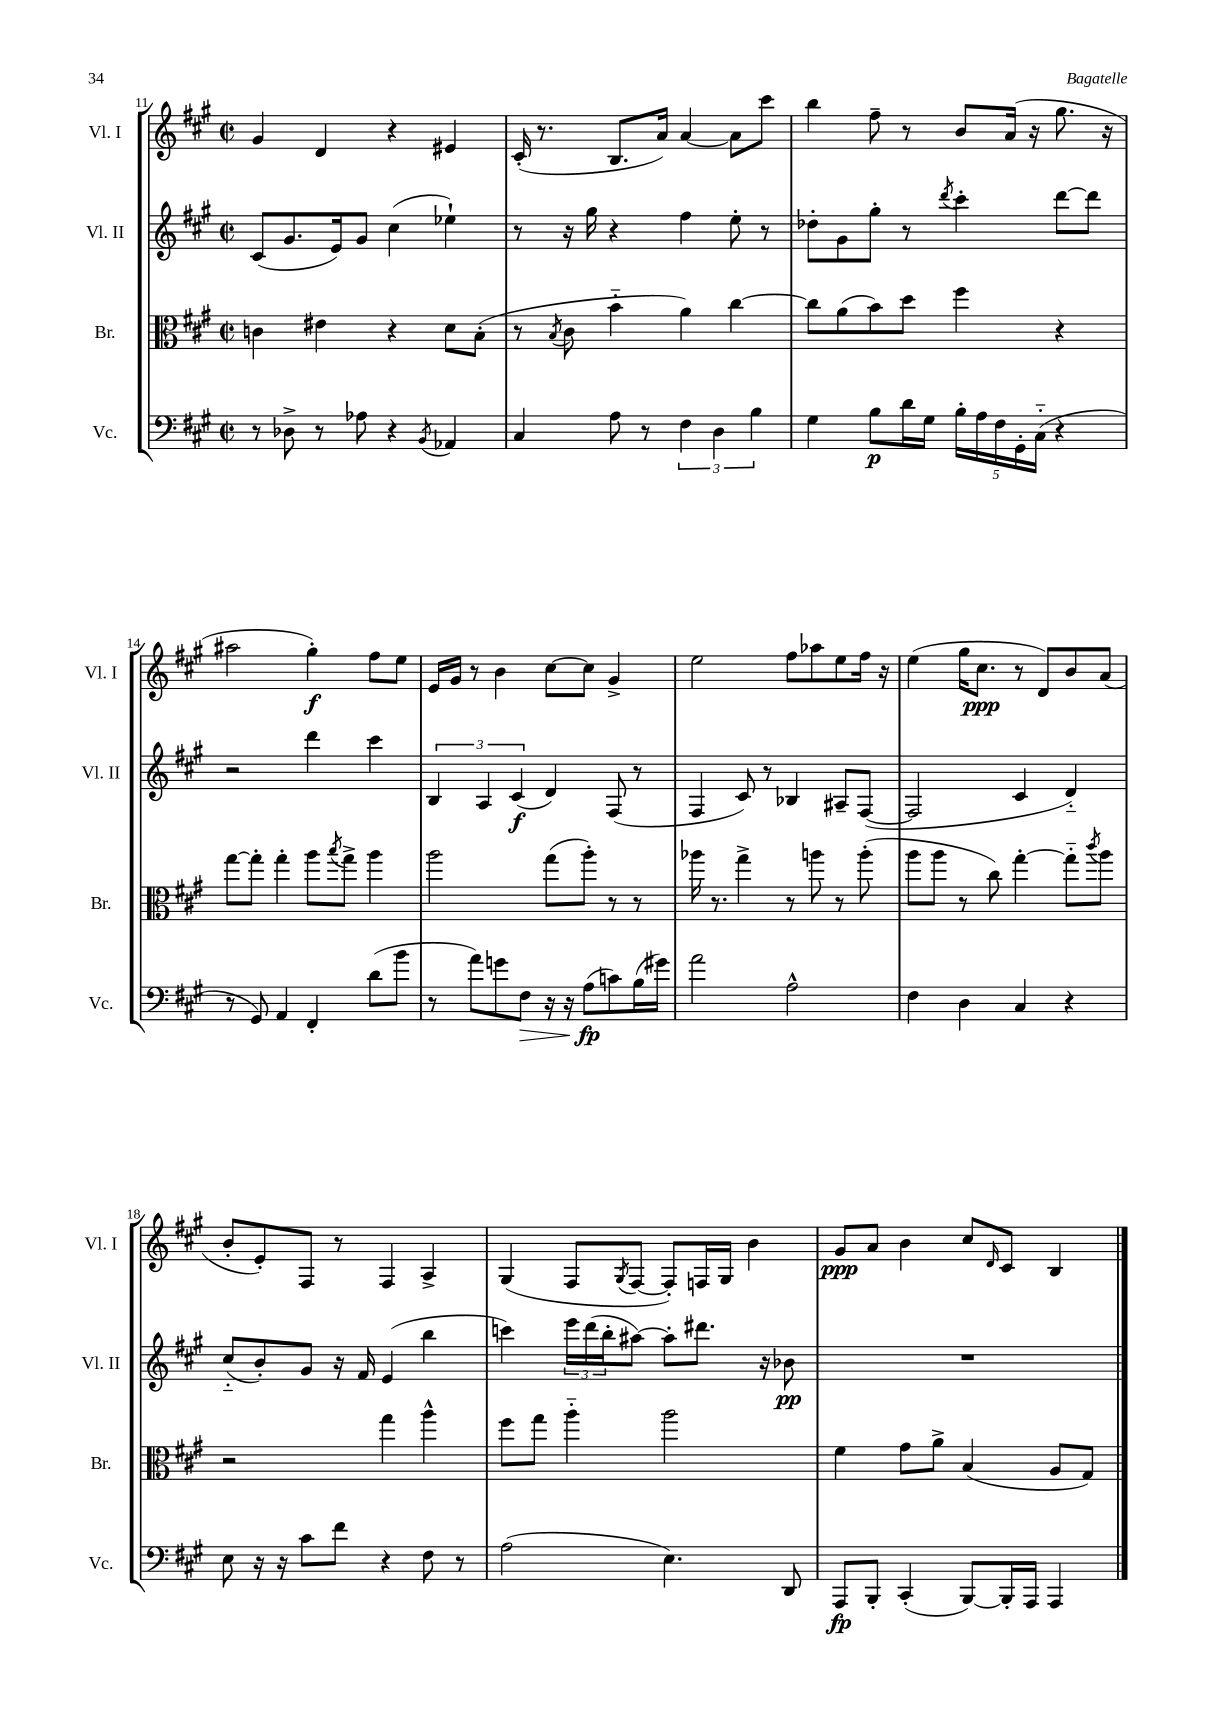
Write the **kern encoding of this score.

**kern	**kern	**kern	**kern
*staff4	*staff3	*staff2	*staff1
*clefF4	*clefC3	*clefG2	*clefG2
*k[f#c#g#]	*k[f#c#g#]	*k[f#c#g#]	*k[f#c#g#]
*M2/2	*M2/2	*M2/2	*M2/2
*met(c|)	*met(c|)	*met(c|)	*met(c|)
8r	4c	(8c#	4g#
8D-^	.	8.g#	.
8r	4e#	.	4d
.	.	16e)	.
8A-	.	8g#	.
4r	4r	(4cc#	4r
8qBB	.	.	.
4AA-	8d	4ee-`)	4e#
.	(8B'	.	.
=	=	=	=
4C#	8r	8r	(16c#'
.	.	.	8.r
.	8qB	.	.
.	8c#	16r	.
.	.	16gg#	.
8A	4b'~	4r	8.B
8r	.	.	.
.	.	.	16a)
6F#	4a)	4ff#	[4a
6D	.	.	.
.	[4cc#	8ee'	8a]
6B	.	.	.
.	.	8r	8ccc#
=	=	=	=
4G#	8cc#]	8dd-'	4bb
.	(8a	8g#	.
8B	8b)	8gg#'	8ff#~
16d	8dd	8r	8r
16G#	.	.	.
.	.	8qddd	.
20B'	4ff#	4ccc#'	8b
20A	.	.	.
20F#	.	.	.
.	.	.	(16a
20GG#'	.	.	.
.	.	.	16r
(20C#'~	.	.	.
4r	4r	[8ddd	8.gg#
.	.	8ddd]	.
.	.	.	16r
=	=	=	=
8r	[8gg#	2r	2aa#
8GG#)	8gg#']	.	.
4AA	4gg#'	.	.
4FF#'	8aa	4ddd	4gg#')
.	8qbb	.	.
.	8gg#^	.	.
(8d	4aa	4ccc#	8ff#
8b	.	.	8ee
=	=	=	=
8r	2aa	6B	16e
.	.	.	16g#
8a)	.	.	8r
.	.	6A	.
8g	.	.	4b
.	.	(6c#	.
8F#	.	.	.
16r	(8gg#	4d)	[8cc#
16r	.	.	.
(8A	8aa')	.	8cc#]
8c)	8r	(8F#	4g#^
(16B	8r	8r	.
16g#)	.	.	.
=	=	=	=
2a	16aa-	4F#	2ee
.	8.r	.	.
.	4gg#^	8c#)	.
.	.	8r	.
2A^^	8r	4B-	8ff#
.	8aa	.	8aa-
.	8r	8A#~	8ee
.	(8aa'	([8F#	16ff#
.	.	.	16r
=	=	=	=
4F#	8aa	2F#]	(4ee
.	8aa	.	.
4D	8r	.	16gg#
.	.	.	8.cc#
.	8cc#)	.	.
4C#	[4gg#'	4c#	8r
.	.	.	8d)
4r	8gg#'~]	4d'~)	8b
.	8qccc#	.	.
.	8aa	.	(8a
=	=	=	=
8E	2r	(8cc#'~	8b'
16r	.	8b')	8e')
16r	.	.	.
8c#	.	8g#	8F#
8f#	.	16r	8r
.	.	16f#	.
4r	4gg#	(4e	4F#
8F#	4aa^^	4bb	4A^
8r	.	.	.
=	=	=	=
(2A	8ff#	4ccc)	(4G#
.	8gg#	.	.
.	4aa'~	24eee	8F#
.	.	(24ddd	.
.	.	24bb'	.
.	.	.	8qG#
.	.	[8aa#)	[8F#
4.E)	2aa	8aa#']	8F#'])
.	.	8.ddd#	16F
.	.	.	16G#
.	.	.	4b
.	.	16r	.
8DD	.	8b-	.
=	=	=	=
8AAA	4f#	1r	8g#
8BBB'	.	.	8a
(4CC#'	8g#	.	4b
.	8a^	.	.
[8BBB)	(4B	.	8cc#
.	.	.	16qqd
16BBB']	.	.	8c#
16AAA	.	.	.
4AAA	8A	.	4B
.	8G#)	.	.
==	==	==	==
*-	*-	*-	*-
